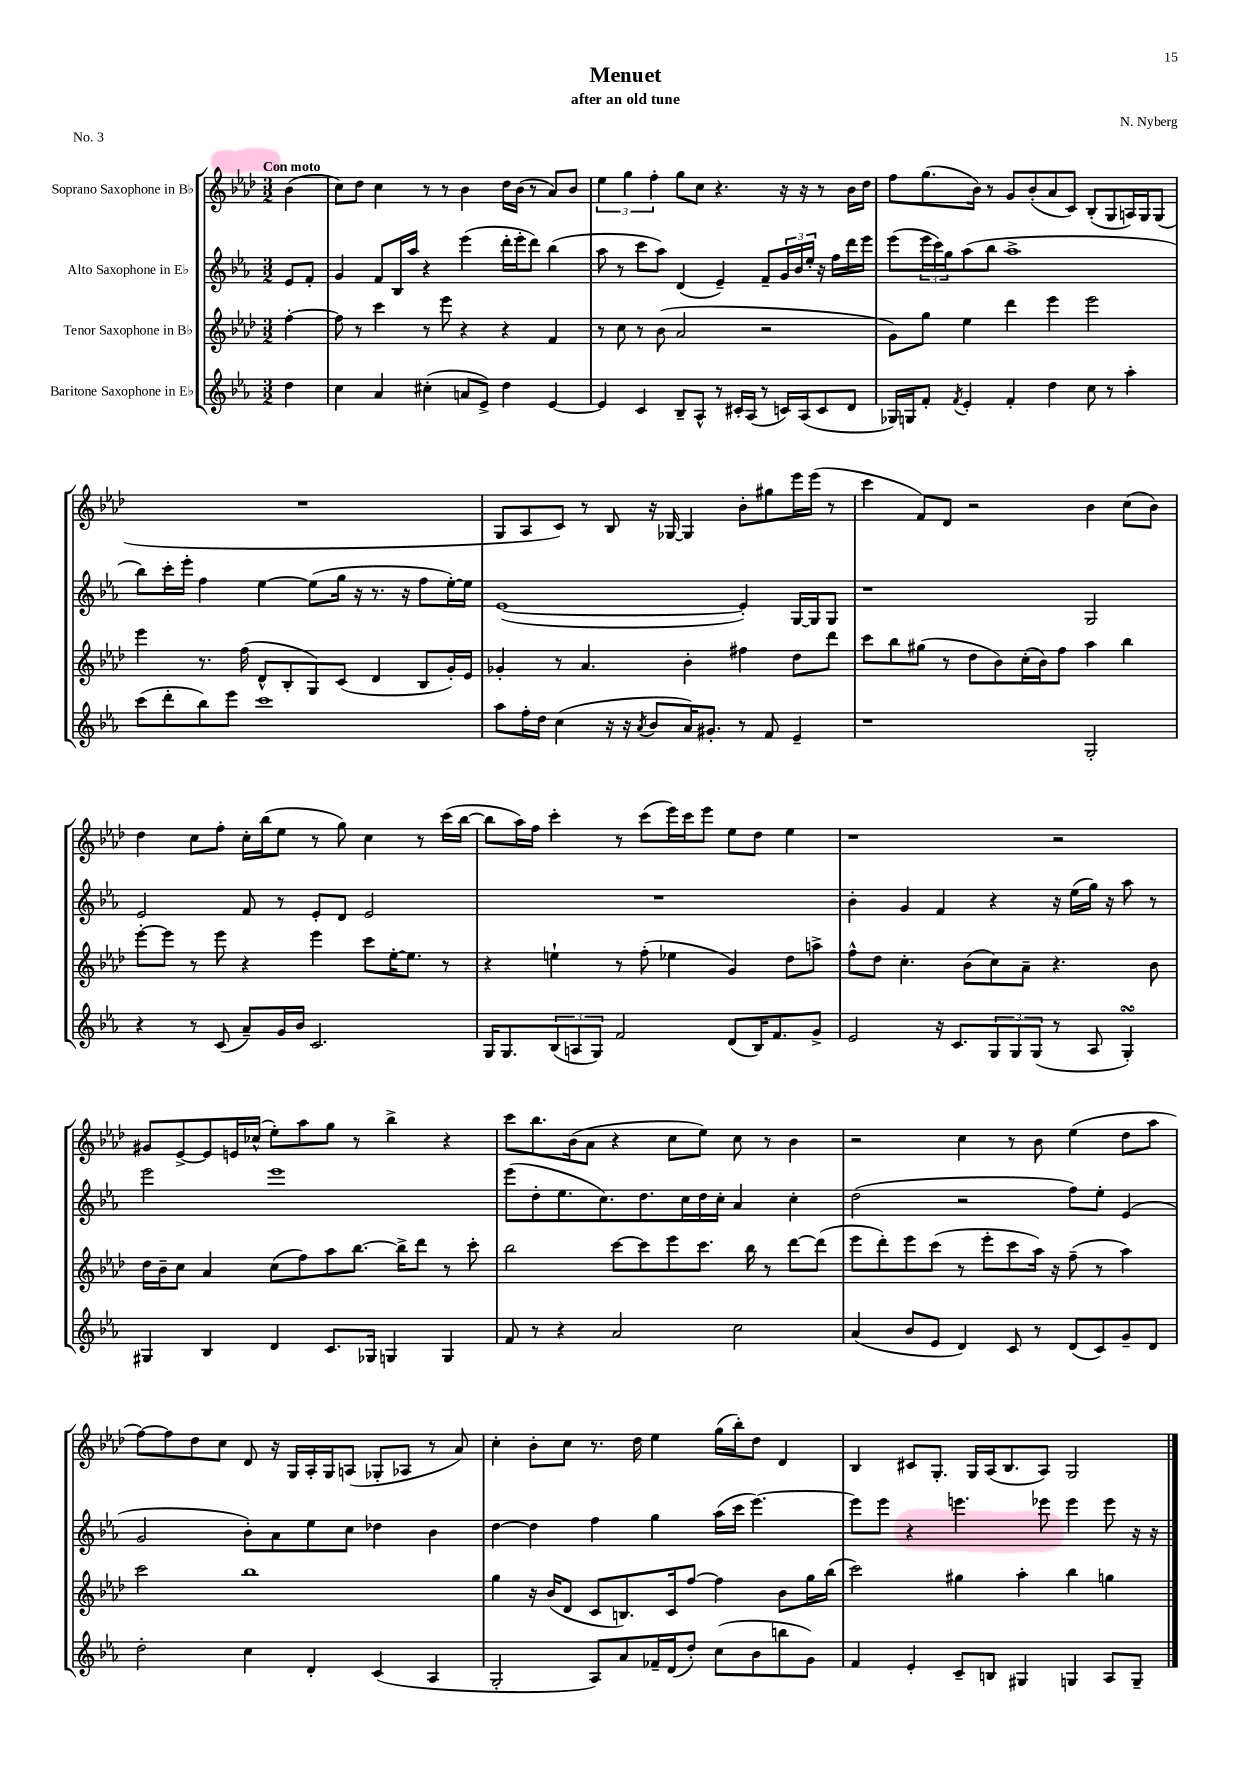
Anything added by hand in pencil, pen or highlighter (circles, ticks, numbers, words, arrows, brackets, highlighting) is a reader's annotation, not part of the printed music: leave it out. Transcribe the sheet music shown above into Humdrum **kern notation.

**kern	**kern	**kern	**kern
*staff4	*staff3	*staff2	*staff1
*clefG2	*clefG2	*clefG2	*clefG2
*k[b-e-a-]	*k[b-e-a-d-]	*k[b-e-a-]	*k[b-e-a-d-]
*M3/2	*M3/2	*M3/2	*M3/2
4dd	[4ff'	8e-	(4b-
.	.	8f'	.
=	=	=	=
4cc	8ff]	4g	8cc)
.	8r	.	8dd-
4a-	4ccc	8f	4cc
.	.	16B-	.
.	.	16aa-	.
(4cc#'	8r	4r	8r
.	8eee-	.	8r
8a	4r	(4eee-	4b-
8e-^)	.	.	.
4dd	4r	16ddd'	16dd-
.	.	16eee-'	(16b-
.	.	8ddd)	8r
[4e-	4f	(4bb-	8a-)
.	.	.	8b-
=	=	=	=
4e-]	8r	8aa-	6ee-
.	8cc	8r	.
.	.	.	6gg
4c	8r	8ccc	.
.	.	.	6ff'
.	(8b-	8aa-)	.
8B-~	2a-	(4d	8gg
8A-^^	.	.	8cc
8r	.	4e-~)	4.r
16c#'	.	.	.
(16A-	.	.	.
8r	2r	8f~	.
16c)	.	24g	16r
.	.	24b-	.
(16A-	.	.	16r
.	.	24ee-'	.
8c	.	16r	8r
.	.	16ff	.
8d	.	16ddd	16b-
.	.	16eee-	16dd-
=	=	=	=
16G-)	8g)	(8eee-	8ff
16G	.	.	.
8f'	8gg	24eee-	(8.gg
.	.	24ccc)	.
.	.	24gg	.
8qf	.	.	.
4e-'	4ee-	(8aa-	.
.	.	.	16b-)
.	.	8bb-	8r
4f'	4ddd-	1aa-^	8g
.	.	.	(8b-'
4dd	4eee-	.	8a-
.	.	.	8c)
8cc	2eee-	.	(8B-'
8r	.	.	8G
4aa-'	.	.	16A)
.	.	.	16G
.	.	.	(8G
=	=	=	=
(8ccc	4eee-	8bb-)	1.r
8ddd'	.	16ccc'	.
.	.	16eee-'	.
8bb-)	8.r	4ff	.
8eee-	.	.	.
.	(16ff	.	.
1ccc	8d-^^	[4ee-	.
.	8B-'	.	.
.	8G)	(8ee-]	.
.	(8c	16gg	.
.	.	16r	.
.	4d-	8.r	.
.	.	16r	.
.	8B-	8ff	.
.	16g')	[16ee-')	.
.	16e-	16ee-]	.
=	=	=	=
8aa-	4g-'	([1e-	8G
16ff'	.	.	8A-
16dd	.	.	.
(4cc	8r	.	8c)
.	4.a-	.	8r
16r	.	.	8B-
16r	.	.	.
8qa-	.	.	.
8b-	.	.	16r
.	.	.	[16G-
16a-)	4b-'	.	4G-]
8.g#'	.	.	.
8r	4ff#	4e-'])	8b-'
8f	.	.	8gg#
4e-~	8dd-	[16G	16eee-
.	.	16G]	(16eee-
.	8ddd-	8G	8r
=	=	=	=
1r	8ccc	1r	4ccc
.	8bb-	.	.
.	(8gg#	.	8f)
.	8r	.	8d-
.	8dd-	.	2r
.	8b-)	.	.
.	(16cc'	.	.
.	16b-)	.	.
.	8ff	.	.
2G'	4aa-	2G	4b-
.	4bb-	.	(8cc
.	.	.	8b-)
=	=	=	=
4r	[8eee-'	2e-	4dd-
.	8eee-]	.	.
8r	8r	.	8cc
(8c	8eee-	.	8ff'
8a-~)	4r	8f	16cc'
.	.	.	(16bb-
16g	.	8r	8ee-
16b-	.	.	.
2.c	4eee-	8e-'	8r
.	.	8d	8gg)
.	8ccc	2e-	4cc
.	[16ee-'	.	.
.	8.ee-]	.	.
.	.	.	8r
.	8r	.	(16ccc
.	.	.	[16bb-
=	=	=	=
16G	4r	1.r	8bb-]
8.G	.	.	.
.	.	.	16aa-)
.	.	.	16ff
(12B-	4ee`	.	4ccc'
12A	.	.	.
12G)	.	.	.
2f	8r	.	8r
.	(8ff'	.	(8ccc
.	4ee-	.	16eee-)
.	.	.	16ccc
.	.	.	8eee-
(8d	4g)	.	8ee-
16B-)	.	.	8dd-
8.f	.	.	.
.	8dd-	.	4ee-
8g^	8aa^	.	.
=	=	=	=
2e-	8ff^^	4b-'	1r
.	8dd-	.	.
.	4.cc'	4g	.
16r	.	4f	.
8.c	.	.	.
.	(8b-	.	.
12G	8cc)	4r	.
12G	.	.	.
.	8a-~	.	.
(12G	.	.	.
8r	4.r	16r	2r
.	.	(16ee-	.
8A-	.	16gg)	.
.	.	16r	.
4G')	.	8aa-	.
.	8b-	8r	.
=	=	=	=
4G#	16dd-	2eee-	8g#
.	16b-~	.	.
.	8cc	.	[8e-^
4B-	4a-	.	8e-]
.	.	.	16e
.	.	.	(16cc-^^
4d	(8cc	1eee-	8ee-')
.	8ff)	.	8aa-
8.c	8aa-	.	8gg
.	[8.bb-	.	8r
16G-	.	.	.
4G	.	.	4bb-^
.	16bb-^]	.	.
.	8ddd-	.	.
4G	8r	.	4r
.	8ccc'	.	.
=	=	=	=
8f	2bb-	(8eee-	8ccc
8r	.	8dd'	8.bb-
4r	.	8.ee-	.
.	.	.	(16b-
.	.	.	8a-
.	.	8.cc)	.
2a-	[8ccc	.	4r
.	8ccc]	8.dd	.
.	8eee-	.	8cc
.	.	16cc	.
.	8.ccc	16dd	8ee-)
.	.	16cc'	.
2cc	.	4a-	8cc
.	16bb-	.	.
.	8r	.	8r
.	[8ddd-	4cc'	4b-
.	(8ddd-]	.	.
=	=	=	=
(4a-	8eee-	(2dd	2r
.	8ddd-')	.	.
8b-	8eee-	.	.
8e-	(8ccc	.	.
4d)	8r	2r	4cc
.	8eee-'	.	.
8c	8ccc	.	8r
8r	16aa-)	.	8b-
.	16r	.	.
(8d	(8ff~	8ff)	(4ee-
8c)	8r	8ee-'	.
8g~	4aa-)	(4e-	8dd-
8d	.	.	8aa-
=	=	=	=
2dd'	2ccc	2g	[8ff)
.	.	.	8ff]
.	.	.	8dd-
.	.	.	8cc
4cc	1bb-	8b-')	8d-
.	.	8a-	16r
.	.	.	16G
4d'	.	8ee-	16A-'
.	.	.	16G
.	.	8cc	(8A
(4c	.	4dd-	8G-'
.	.	.	8A-
4A-	.	4b-	8r
.	.	.	8a-)
=	=	=	=
2G'	4gg	[4dd	4cc'
.	16r	4dd]	8b-'
.	(16b-	.	.
.	8d-	.	8cc
8A-)	8c	4ff	8.r
8a-	8.B)	.	.
.	.	.	16dd-
16f-~	.	4gg	4ee-
(16d	16c	.	.
8dd')	[8ff	.	.
(8cc	4ff]	(16aa-	(16gg
.	.	16ccc	16bb-')
8b-	.	[4.eee-)	8dd-
8bb	8b-	.	4d-
8g)	16gg	.	.
.	(16bb-	.	.
=	=	=	=
4f	2ccc)	8eee-]	4B-
.	.	8eee-	.
4e-'	.	4r	8c#
.	.	.	8.G'
8c~	4gg#	4.eee	.
.	.	.	16G
8B	.	.	(16A-
.	.	.	8.B-
4G#	4aa-'	.	.
.	.	8eee-	8A-)
4G	4bb-	4eee-	2G
8A-	4gg	8eee-	.
8G~	.	16r	.
.	.	16r	.
==	==	==	==
*-	*-	*-	*-
